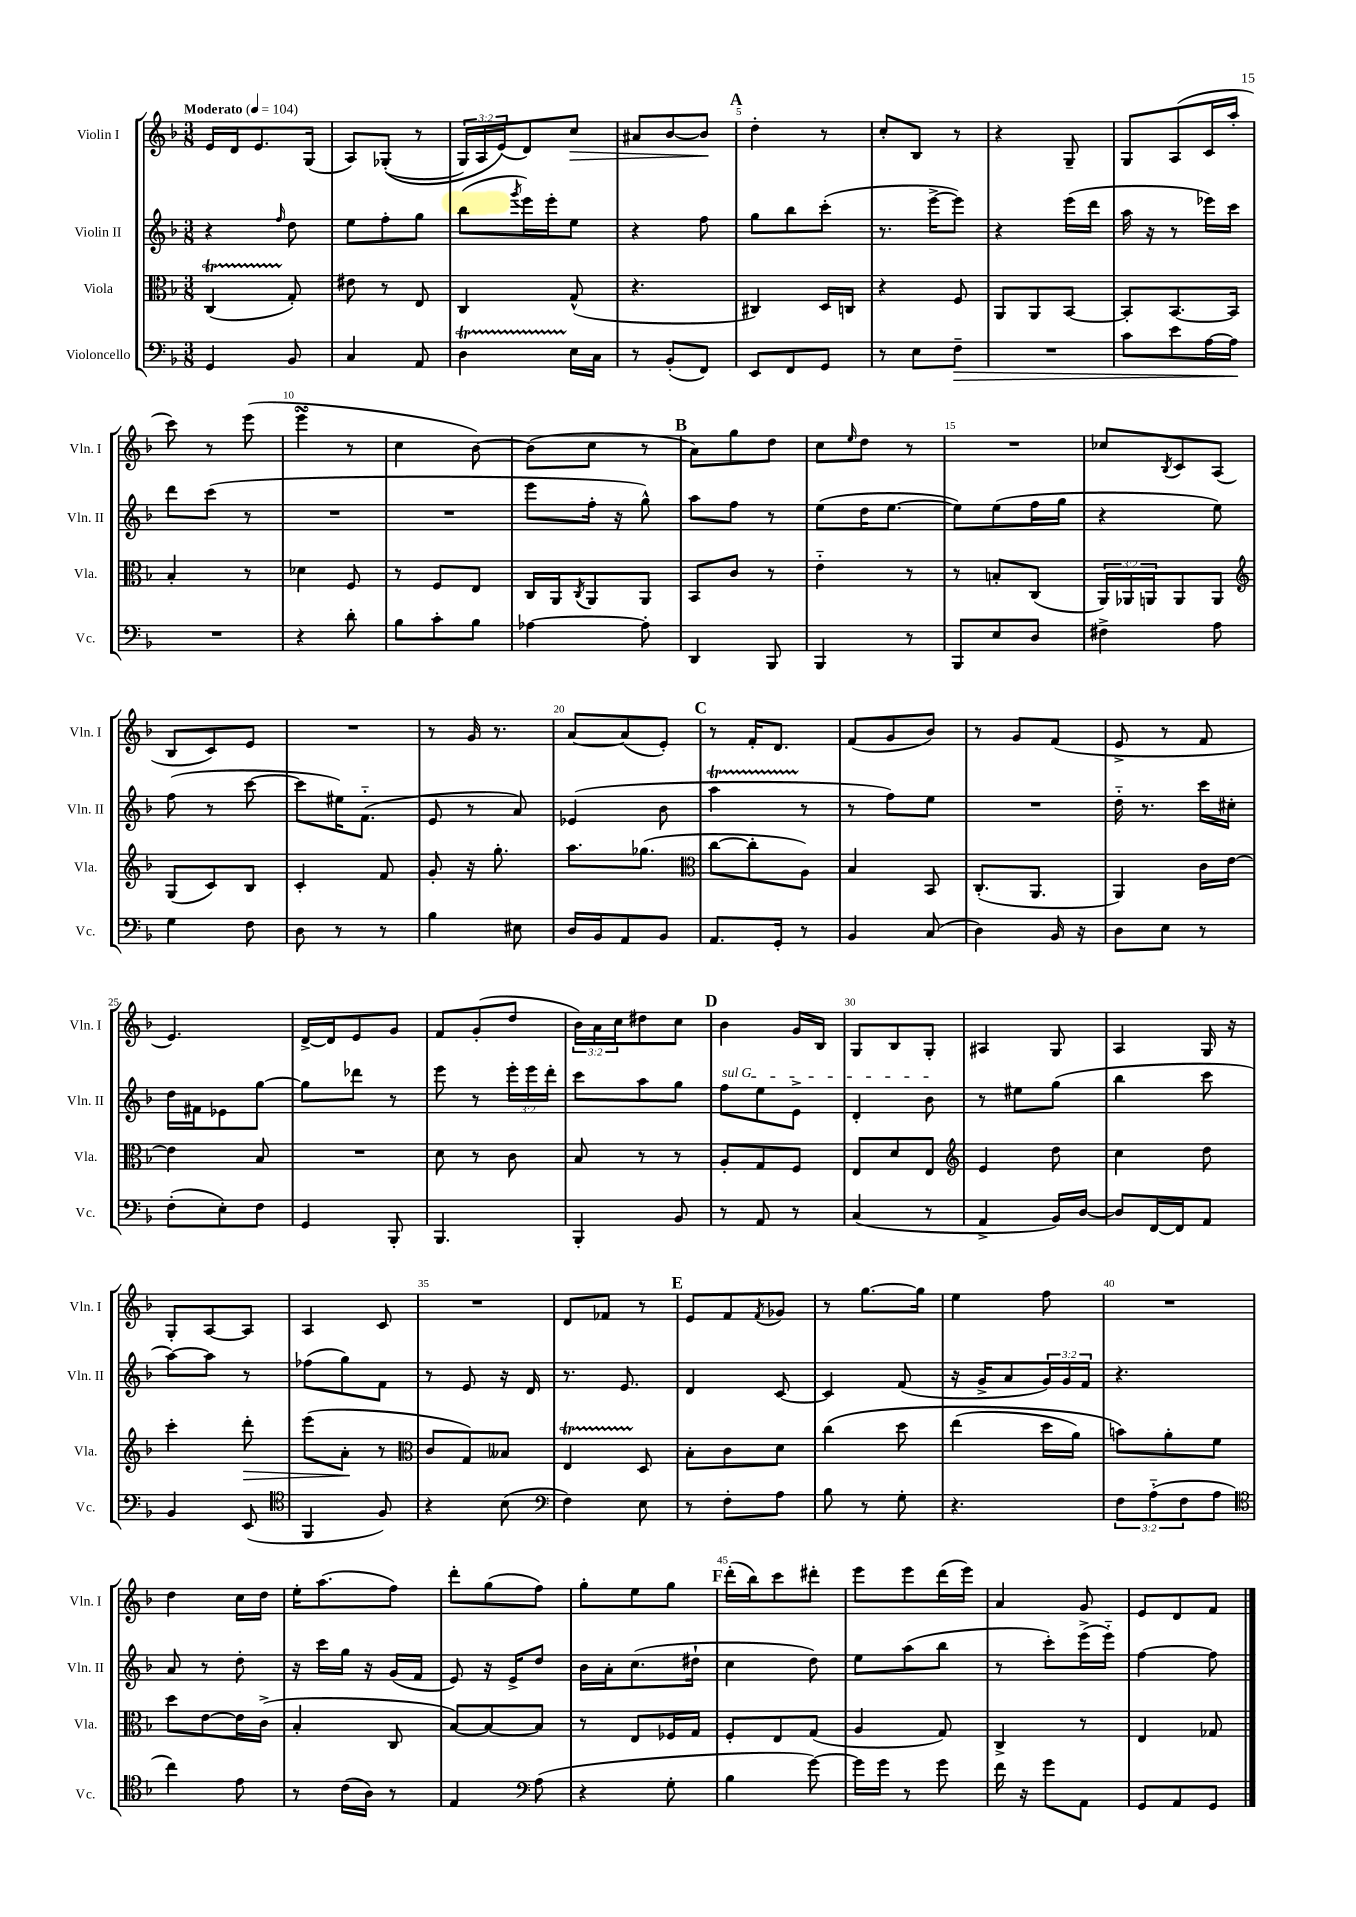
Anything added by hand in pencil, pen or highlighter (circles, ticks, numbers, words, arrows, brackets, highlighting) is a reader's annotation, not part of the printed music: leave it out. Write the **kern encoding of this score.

**kern	**kern	**kern	**kern
*staff4	*staff3	*staff2	*staff1
*clefF4	*clefC3	*clefG2	*clefG2
*k[b-]	*k[b-]	*k[b-]	*k[b-]
*M3/8	*M3/8	*M3/8	*M3/8
*MM104	*MM104	*MM104	*MM104
4GG/	(4C/	4r	16e/LL
.	.	.	16d/J
.	.	.	8.e/
.	.	16qqff/	.
8BB-/	8G'/)	8dd\	.
.	.	.	(16G/Jk
=	=	=	=
4C/	8e#\	8ee\L	8A/L)
.	8r	8ff'\	&((8G-'/J
8AA/	8E/	8gg\J	8r
=	=	=	=
4D\	4C/	(8bb-\L	24G/LL)
.	.	.	24A/
.	.	.	(24e/J&)
.	.	8qggg/	.
.	.	16eee\L)	8d/)
.	.	16eee'\J	.
16E\LL	(8G^^/	8ee\J	8cc/J
16C\JJ	.	.	.
=	=	=	=
8r	4.r	4r	8a#/L
(8BB-'/L	.	.	[8b-/
8FF/J)	.	8ff\	8b-/]J
=	=	=	=
8EE/L	4C#/)	8gg\L	4dd'\
8FF/	.	8bb-\	.
8GG/J	16D/LL	(8ccc'\J	8r
.	16C/JJ	.	.
=	=	=	=
8r	4r	8.r	8cc'/L
8E\L	.	.	8B-/J
.	.	[16eee^\LK	.
8F~\J	8F/	8eee\]J)	8r
=	=	=	=
4.r	8AA/L	4r	4r
.	8AA/	.	.
.	[8BB-/J	(16eee\LL	8G~/
.	.	16ddd\JJ	.
=	=	=	=
8c\L	8BB-'/]L	16aa\	8G/L
.	.	16r	.
8e\	[8.BB-/	8r	(8A/
[16A\L	.	16eee-\LL)	16c/L
16A\]JJ	16BB-/]Jk	16ccc\JJ	16aa'/JJ
=	=	=	=
4.r	4B-'/	8ddd\L	8ccc\)
.	.	(8ccc\J	8r
.	8r	8r	(8eee\
=	=	=	=
4r	4d-\	4.r	4eee\
8d'\	8F/	.	8r
=	=	=	=
8B-\L	8r	4.r	4cc\
8c'\	8F/L	.	.
8B-\J	8E/J	.	[8b-\)
=	=	=	=
[4A-\	16C/LL	8eee\L	(8b-\]L
.	16AA/J	.	.
.	8qC/	.	.
.	8AA/	16ff'\Jk	8cc\J
.	.	16r	.
8A-'\]	8AA/J	8gg^^\)	8r
=	=	=	=
4DD/	8BB-/L	8aa\L	8a\L)
.	8c/J	8ff\J	8gg\
8BBB-/	8r	8r	8dd\J
=	=	=	=
4BBB-/	4e'~\	(8ee\L	8cc\L
.	.	.	16qqee/
.	.	16dd\K	8dd\J
.	.	[8.ee\J	.
8r	8r	.	8r
=	=	=	=
8BBB-/L	8r	8ee\]L)	4.r
8E/	8B'/L	(8ee\	.
8D/J	(8C/J	16ff\L	.
.	.	16gg\JJ	.
=	=	=	=
4F#^\	24AA/LL)	4r	8cc-/L
.	24AA-/	.	.
.	24AA/J	.	.
.	.	.	8qB-/
.	8AA/	.	8c/
8A\	8AA/J	8ee\)	(8A/J
=	=	=	=
*	*clefG2	*	*
4G\	(8G/L	(8ff\	8B-/L
.	8c/)	8r	8c/)
8F\	8B-/J	[8ccc\	8e/J
=	=	=	=
8D\	4c'/	8ccc\]L	4.r
8r	.	16ee#\K)	.
.	.	(8.f'~\J	.
8r	8f/	.	.
=	=	=	=
4B-\	8g'/	8e/	8r
.	16r	8r	16g/
.	8.gg'\	.	8.r
8E#\	.	8a/)	.
=	=	=	=
16D/LL	8.aa\L	(4e-/	[8a/L
16BB-/J	.	.	.
8AA/	.	.	(8a/]
.	(8.gg-\J	.	.
8BB-/J	.	8b-\	8e'/J)
=	=	=	=
*	*clefC3	*	*
8.AA/L	[8cc\L	4aa\	8r
.	8cc'\]	.	16f'/LK
16GG'/Jk	.	.	8.d/J
8r	8A\J)	8r	.
=	=	=	=
4BB-/	4B-/	8r	(8f/L
.	.	8ff\L)	8g/
(8C/	8BB-/	8ee\J	8b-/J)
=	=	=	=
4D\)	(8.C'/L	4.r	8r
.	.	.	8g/L
.	8.AA/J	.	.
16BB-/	.	.	(8f/J
16r	.	.	.
=	=	=	=
8D\L	4AA/)	16dd'~\	8e^/
.	.	8.r	.
8E\J	.	.	8r
8r	16c\LL	16ccc\LL	8f/
.	[16e\JJ	16cc#'\JJ	.
=	=	=	=
(8F'\L	4e\]	16dd\LL	4.e/)
.	.	16f#\J	.
8E'\)	.	8e-\	.
8F\J	8B-/	[8gg\J	.
=	=	=	=
4GG/	4.r	8gg\]L	[16d^/LL
.	.	.	16d/]J
.	.	8ddd-\J	8e/
8BBB-'/	.	8r	8g/J
=	=	=	=
4.BBB-/	8d\	8eee\	8f/L
.	8r	8r	(8g'/
.	8c\	24eee'\LL	8dd/J
.	.	24eee\	.
.	.	24ddd'\JJ	.
=	=	=	=
4BBB-'/	8B-/	8ccc\L	24b-\LL)
.	.	.	24a\
.	.	.	24cc\J
.	8r	8aa\	8dd#\
8BB-/	8r	8gg\J	8cc\J
=	=	=	=
8r	8A'/L	8ff\L	4b-\
8AA/	8G/	8ee\	.
8r	8F/J	8e^\J	16g/LL
.	.	.	16B-/JJ
=	=	=	=
(4C/	8E/L	4d'/	8G/L
.	8d/	.	8B-/
8r	8E/J	8b-\	8G'/J
=	=	=	=
*	*clefG2	*	*
4AA^/	4e/	8r	4A#/
.	.	8ee#\L	.
16BB-/LL)	8dd\	(8gg\J	8G/
[16D/JJ	.	.	.
=	=	=	=
8D/]L	4cc\	4bb-\	4A/
[16FF/L	.	.	.
16FF/]J	.	.	.
8AA/J	8dd\	8ccc\	16G/
.	.	.	16r
=	=	=	=
4BB-/	4ccc'\	[8aa\L)	8G'/L
.	.	8aa\]J	[8A/
(8EE/	8ddd'\	8r	8A/]J
=	=	=	=
*clefC4	*	*	*
4FF/	(8eee\L	(8ff-\L	4A/
.	8a'\J	8gg\)	.
8F/)	8r	8f\J	8c/
=	=	=	=
*	*clefC3	*	*
4r	8c/L	8r	4.r
.	8G/)	8e/	.
(8B-\	8B--/J	16r	.
.	.	16d/	.
=	=	=	=
*clefF4	*	*	*
4F\)	4E/	8.r	8d/L
.	.	.	8f-/J
.	.	8.e/	.
8E\	8D/	.	8r
=	=	=	=
8r	8B-'\L	4d/	8e/L
8F'\L	8c\	.	8f/
.	.	.	8qf/
8A\J	8d\J	[8c/	8g-/J
=	=	=	=
8B-\	&(4cc\	4c/]	8r
8r	.	.	[8.gg\L
8G'\	8dd\	(8f/	.
.	.	.	16gg\]Jk
=	=	=	=
4.r	(4ee\	16r	4ee\
.	.	16g^/LK	.
.	.	8a/	.
.	16dd\LL	24g/L)	8ff\
.	.	24g/	.
.	16a\JJ)	.	.
.	.	24f/JJ	.
=	=	=	=
12F\L	8b\L&)	4.r	4.r
(12A'~\	.	.	.
.	8a'\	.	.
12F\	.	.	.
8A\J	8f\J	.	.
=	=	=	=
*clefC4	*	*	*
4cc\)	8dd\L	8a/	4dd\
.	[8e\	8r	.
8e\	16e\]L	8dd'\	16cc\LL
.	(16c^\JJ	.	16dd\JJ
=	=	=	=
8r	4B-'/	16r	16ee'\LK
.	.	16ccc\LL	(8.aa\
(16c\LL	.	16gg\JJ	.
16A\JJ)	.	16r	.
8r	8C/	(16g/LL	8ff\J)
.	.	16f/JJ	.
=	=	=	=
4E/	[8B-/L)	8e/)	8ddd'\L
.	8B-/_	16r	(8gg\
.	.	16e^/LK	.
*clefF4	*	*	*
(8A\	8B-/]J	8dd/J	8ff\J)
=	=	=	=
4r	8r	16b-\LL	8gg'\L
.	.	16a'\J	.
.	8E/L	(8.cc\	8ee\
8G'\	16F-/L	.	8gg\J
.	16G/JJ	16dd#`\Jk	.
=	=	=	=
4B-\	8F'/L	4cc\	(16ddd'\LL
.	.	.	16bb-\J)
.	8E/	.	8ccc\
[8g\)	(8G/J	8dd\)	8ddd#'\J
=	=	=	=
16g\]LL	4A/	8ee\L	8eee\L
16g\JJ	.	.	.
8r	.	(8aa\	8eee\
8g\	8G/)	8bb-\J	(16ddd\L
.	.	.	16eee\JJ)
=	=	=	=
16f\	4C^/	8r	4a/
16r	.	.	.
8g\L	.	8ccc'\L)	.
8AA\J	8r	(16eee^\L	8g/
.	.	16eee'~\JJ)	.
=	=	=	=
8GG/L	4E/	[4ff\	8e/L
8AA/	.	.	8d/
8GG/J	8G-/	8ff\]	8f/J
==	==	==	==
*-	*-	*-	*-
